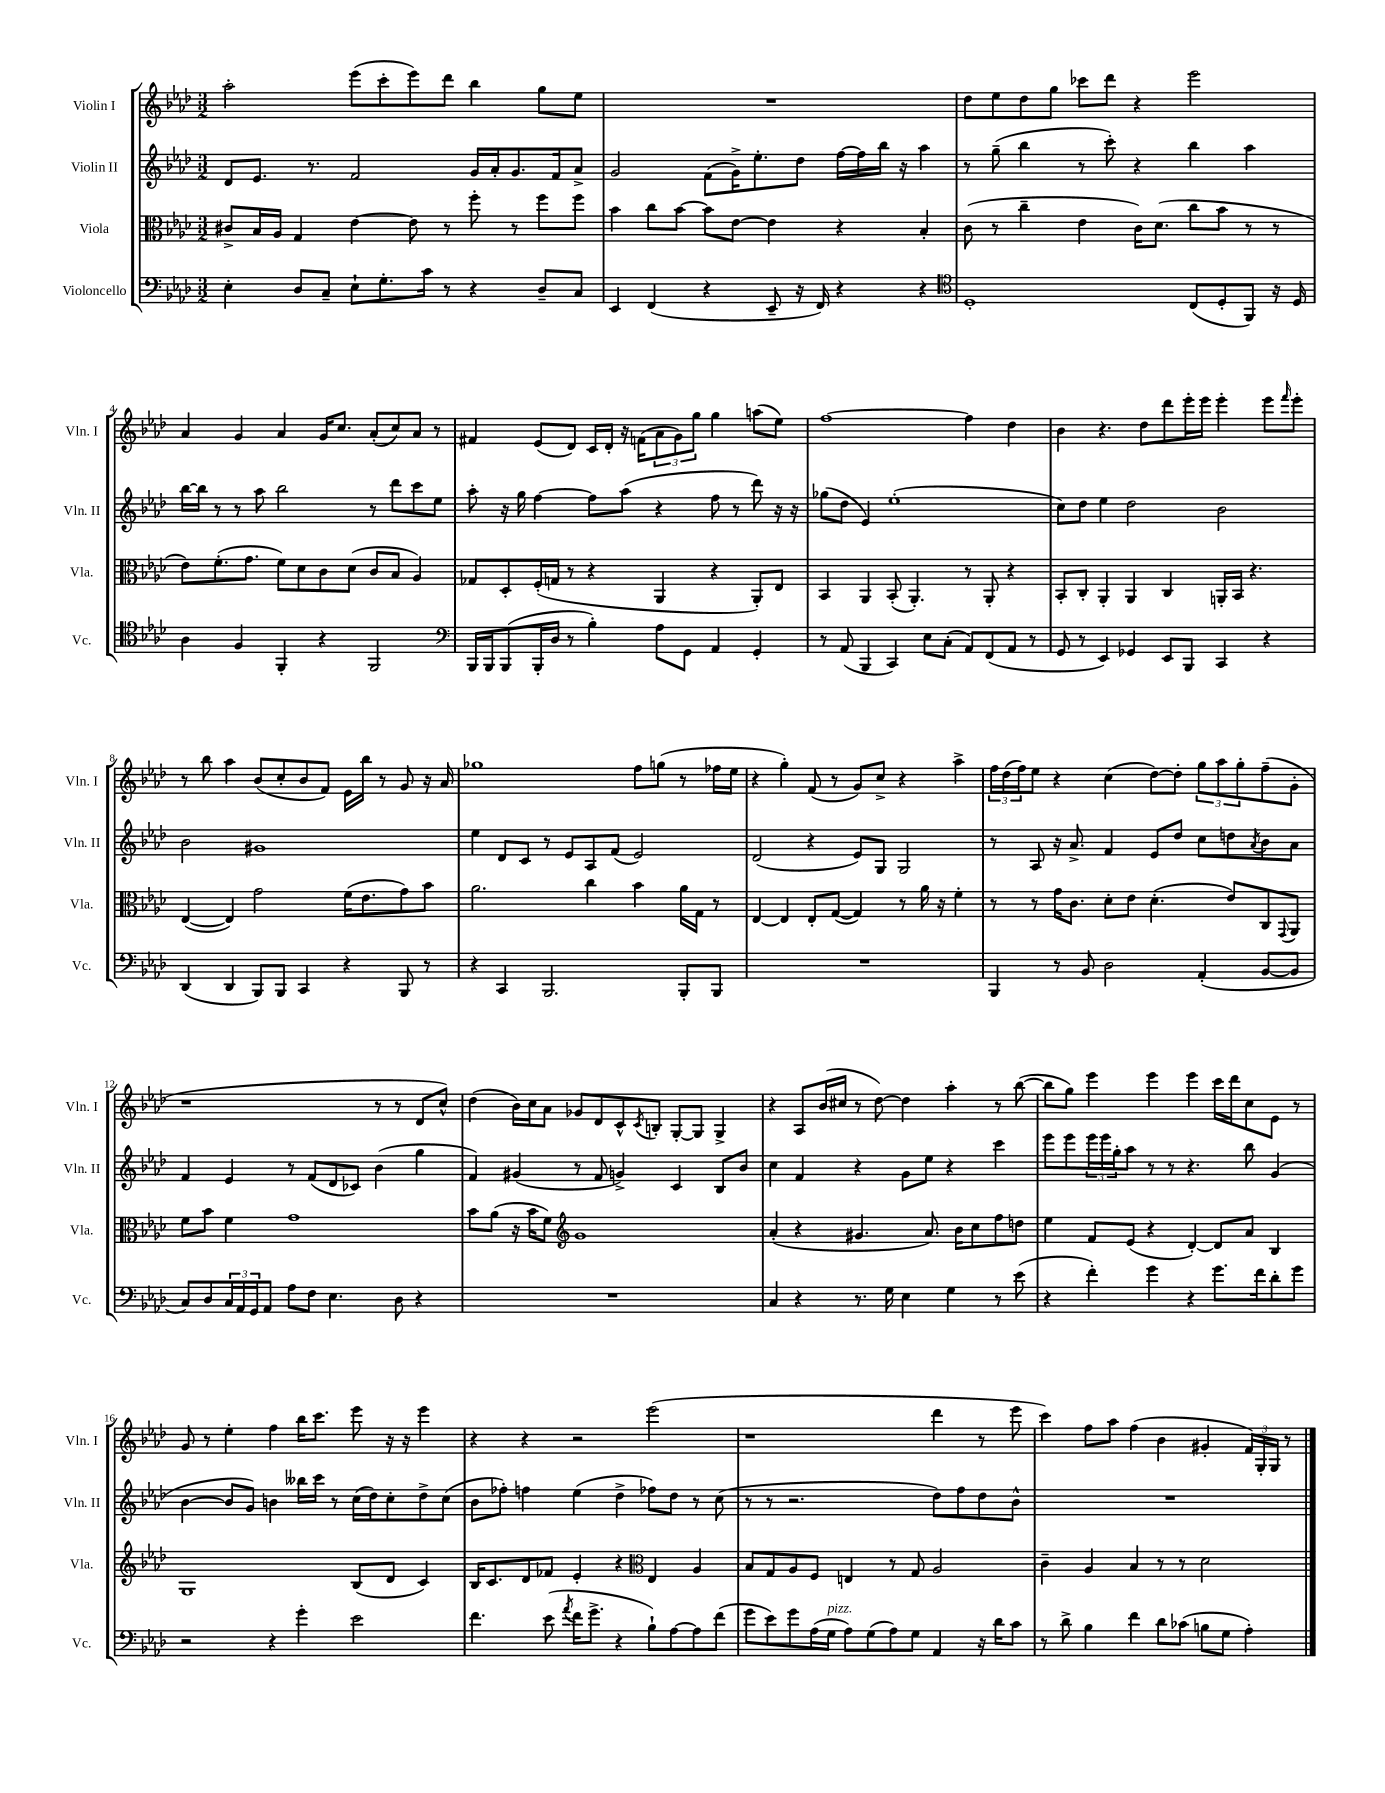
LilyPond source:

<<
\new StaffGroup <<
\new Staff = "s0" \with { instrumentName = "Violin I" shortInstrumentName = "Vln. I" } {
    \clef treble \key aes \major \numericTimeSignature \time 3/2
    aes''2-. ees'''8( c'''8-. ees'''8) des'''8 bes''4 g''8 ees''8 |
    R1. |
    des''8 ees''8 des''8 g''8 ces'''8 des'''8 r4 ees'''2 |
    aes'4 g'4 aes'4 g'16 c''8. aes'8-.( c''8) aes'8 r8 |
    fis'4 ees'8( des'8) c'16 des'16-. r16 f'16( \tuplet 3/2 { aes'8 g'8) g''8 } g''4 a''8( ees''8) |
    f''1~ f''4 des''4 |
    bes'4 r4. des''8 des'''8 ees'''16-. ees'''16 ees'''4-. ees'''8 \grace { f'''16 } ees'''8-. |
    r8 bes''8 aes''4 bes'8( c''8-. bes'8 f'8) ees'16 bes''16 r8 g'8 r16 aes'16 |
    ges''1 f''8 g''8( r8 fes''16 ees''16 |
    r4 g''4-.) f'8( r8 g'8) c''8-> r4 aes''4-> |
    \tuplet 3/2 { f''16 des''16( f''16) } ees''8 r4 c''4( des''8~) des''8-. \tuplet 3/2 { g''8 aes''8 g''8-. } f''8--( g'8-. |
    r1 r8 r8 des'8 c''8-^) |
    des''4( bes'16) c''16 aes'8 ges'8 des'8 c'8-^ \acciaccatura { c'8 } b8-. g8~-. g8 g4-> |
    r4 aes8 bes'16( cis''16 r8 des''8~) des''4 aes''4-. r8 bes''8~( |
    bes''8 g''8) ees'''4 ees'''4 ees'''4 c'''16 des'''16 c''8 ees'8 r8 |
    g'8 r8 ees''4-. f''4 bes''16 c'''8. ees'''8 r16 r16 ees'''4 |
    r4 r4 r2 ees'''2( |
    r1 des'''4 r8 ees'''8 |
    c'''4) f''8 aes''8 f''4( bes'4 gis'4-. \tuplet 3/2 { f'16) g16-. g16 } r8 \bar "|." |
}
\new Staff = "s1" \with { instrumentName = "Violin II" shortInstrumentName = "Vln. II" } {
    \clef treble \key aes \major \numericTimeSignature \time 3/2
    des'8 ees'8. r8. f'2 g'16 aes'16-. g'8. f'16 aes'8-> |
    g'2 f'8( g'16->) ees''8.-. des''8 f''16~ f''16 bes''16 r16 aes''4 |
    r8 g''8--( bes''4 r8 c'''8-.) r4 bes''4 aes''4 |
    bes''16~ bes''16 r8 r8 aes''8 bes''2 r8 des'''8 c'''8 ees''8 |
    aes''8-. r16 g''16 f''4~ f''8 aes''8( r4 f''8 r8 des'''8) r16 r16 |
    ges''8( des''8 ees'4) ees''1-.( |
    c''8) des''8 ees''4 des''2 bes'2 |
    bes'2 gis'1 |
    ees''4 des'8 c'8 r8 ees'8 aes8 f'8( ees'2) |
    des'2( r4 ees'8) g8 g2 |
    r8 aes8 r16 aes'8.-> f'4 ees'8 des''8 c''8 d''8 \acciaccatura { aes'8 } bes'8 aes'8 |
    f'4 ees'4 r8 f'8( des'8 ces'8) bes'4( g''4 |
    f'4) gis'4( r8 f'8 g'4->) c'4 bes8 bes'8 |
    c''4 f'4 r4 g'8 ees''8 r4 c'''4 |
    ees'''8 ees'''8 \tuplet 3/2 { ees'''16 ees'''16 g''16-. } aes''8 r8 r8 r4. bes''8 g'4( |
    bes'4~ bes'8 g'8) b'4 beses''16 c'''16 r8 c''16( des''16) c''8-. des''8-> c''8( |
    bes'8 fes''8-.) f''4 ees''4( des''4-> fes''8) des''8 r8 c''8( |
    r8 r8 r2. des''8) f''8 des''8 bes'8-^ |
    R1. \bar "|." |
}
\new Staff = "s2" \with { instrumentName = "Viola" shortInstrumentName = "Vla." } {
    \clef alto \key aes \major \numericTimeSignature \time 3/2
    cis'8-> bes16 aes16 g4 ees'4~ ees'8 r8 f''8-. r8 f''8 f''8 |
    bes'4 c''8 bes'8~ bes'8 ees'8~ ees'4 r4 bes4-. |
    c'8( r8 c''4-- ees'4 c'16) des'8.( c''8 bes'8 r8 r8 |
    ees'8) f'8.-.( g'8. f'8) des'8 c'8 des'8( c'8 bes8 aes4) |
    ges8 des8-. f16-.( g16 r8 r4 aes,4 r4 aes,8-.) ees8 |
    bes,4 aes,4 bes,8-.( aes,4.-.) r8 aes,8-. r4 |
    bes,8-. c8-. aes,4-. aes,4 c4 a,16-. bes,16 r4. |
    ees4~( ees4) g'2 f'16( ees'8. g'8) bes'8 |
    aes'2. c''4 bes'4 aes'16 g16 r8 |
    ees4~ ees4 ees8-. g8~( g4) r8 aes'16 r16 f'4-. |
    r8 r8 g'16 c'8. des'8-. ees'8 des'4.-.( ees'8) c8 \appoggiatura { g,8 } aes,8 |
    f'8 bes'8 f'4 g'1 |
    bes'8 aes'8( r16 bes'16 f'8) \clef treble g'1 |
    aes'4-.( r4 gis'4. aes'8.) bes'16 c''8 f''8 d''8 |
    ees''4 f'8 ees'8( r4 des'4~-.) des'8 aes'8 bes4 |
    g1 bes8( des'8 c'4) |
    bes16 c'8. des'8 fes'8 ees'4-. r4 \clef alto ees4 aes4 |
    bes8 g8 aes8 f8 e4 r8 g8 aes2 |
    c'4-- aes4 bes4 r8 r8 des'2 \bar "|." |
}
\new Staff = "s3" \with { instrumentName = "Violoncello" shortInstrumentName = "Vc." } {
    \clef bass \key aes \major \numericTimeSignature \time 3/2
    ees4-. des8 c8-- ees8-! g8.-. c'16 r8 r4 des8-- c8 |
    ees,4 f,4( r4 ees,8-- r16 f,16) r4 r4 |
    \clef tenor des1-. c8( des8-. f,8) r16 des16 |
    aes4 f4 f,4-. r4 f,2 |
    \clef bass bes,,16 bes,,16 bes,,8( bes,,16-. des16 r8 bes4-.) aes8 g,8 aes,4 g,4-. |
    r8 aes,8( bes,,4 c,4) ees8 c8-.( aes,8) f,8( aes,8 r8 |
    g,8 r8 ees,4) ges,4 ees,8 bes,,8 c,4 r4 |
    des,4( des,4 bes,,8) bes,,8 c,4 r4 bes,,8 r8 |
    r4 c,4 bes,,2. bes,,8-. bes,,8 |
    R1. |
    bes,,4 r8 bes,8 des2 aes,4-.( bes,8~ bes,8 |
    c8) des8 \tuplet 3/2 { c16 aes,16 g,16 } aes,8 aes8 f8 ees4. des8 r4 |
    R1. |
    c4 r4 r8. g16 ees4 g4 r8 ees'8( |
    r4 f'4-.) g'4 r4 g'8. f'16 des'8-. g'8 |
    r2 r4 g'4-. ees'2 |
    f'4. ees'8( \acciaccatura { aes'8 } f'16 g'8.-> r4 bes8-!) aes8~ aes8 f'8( |
    g'8 ees'8) g'8 aes16( g16^\markup { \italic "pizz." } aes8) g8( aes8) g8 aes,4 r16 des'16 c'8 |
    r8 des'8-> bes4 f'4 des'8 ces'8( b8 g8 aes4-.) \bar "|." |
}
>>
>>
